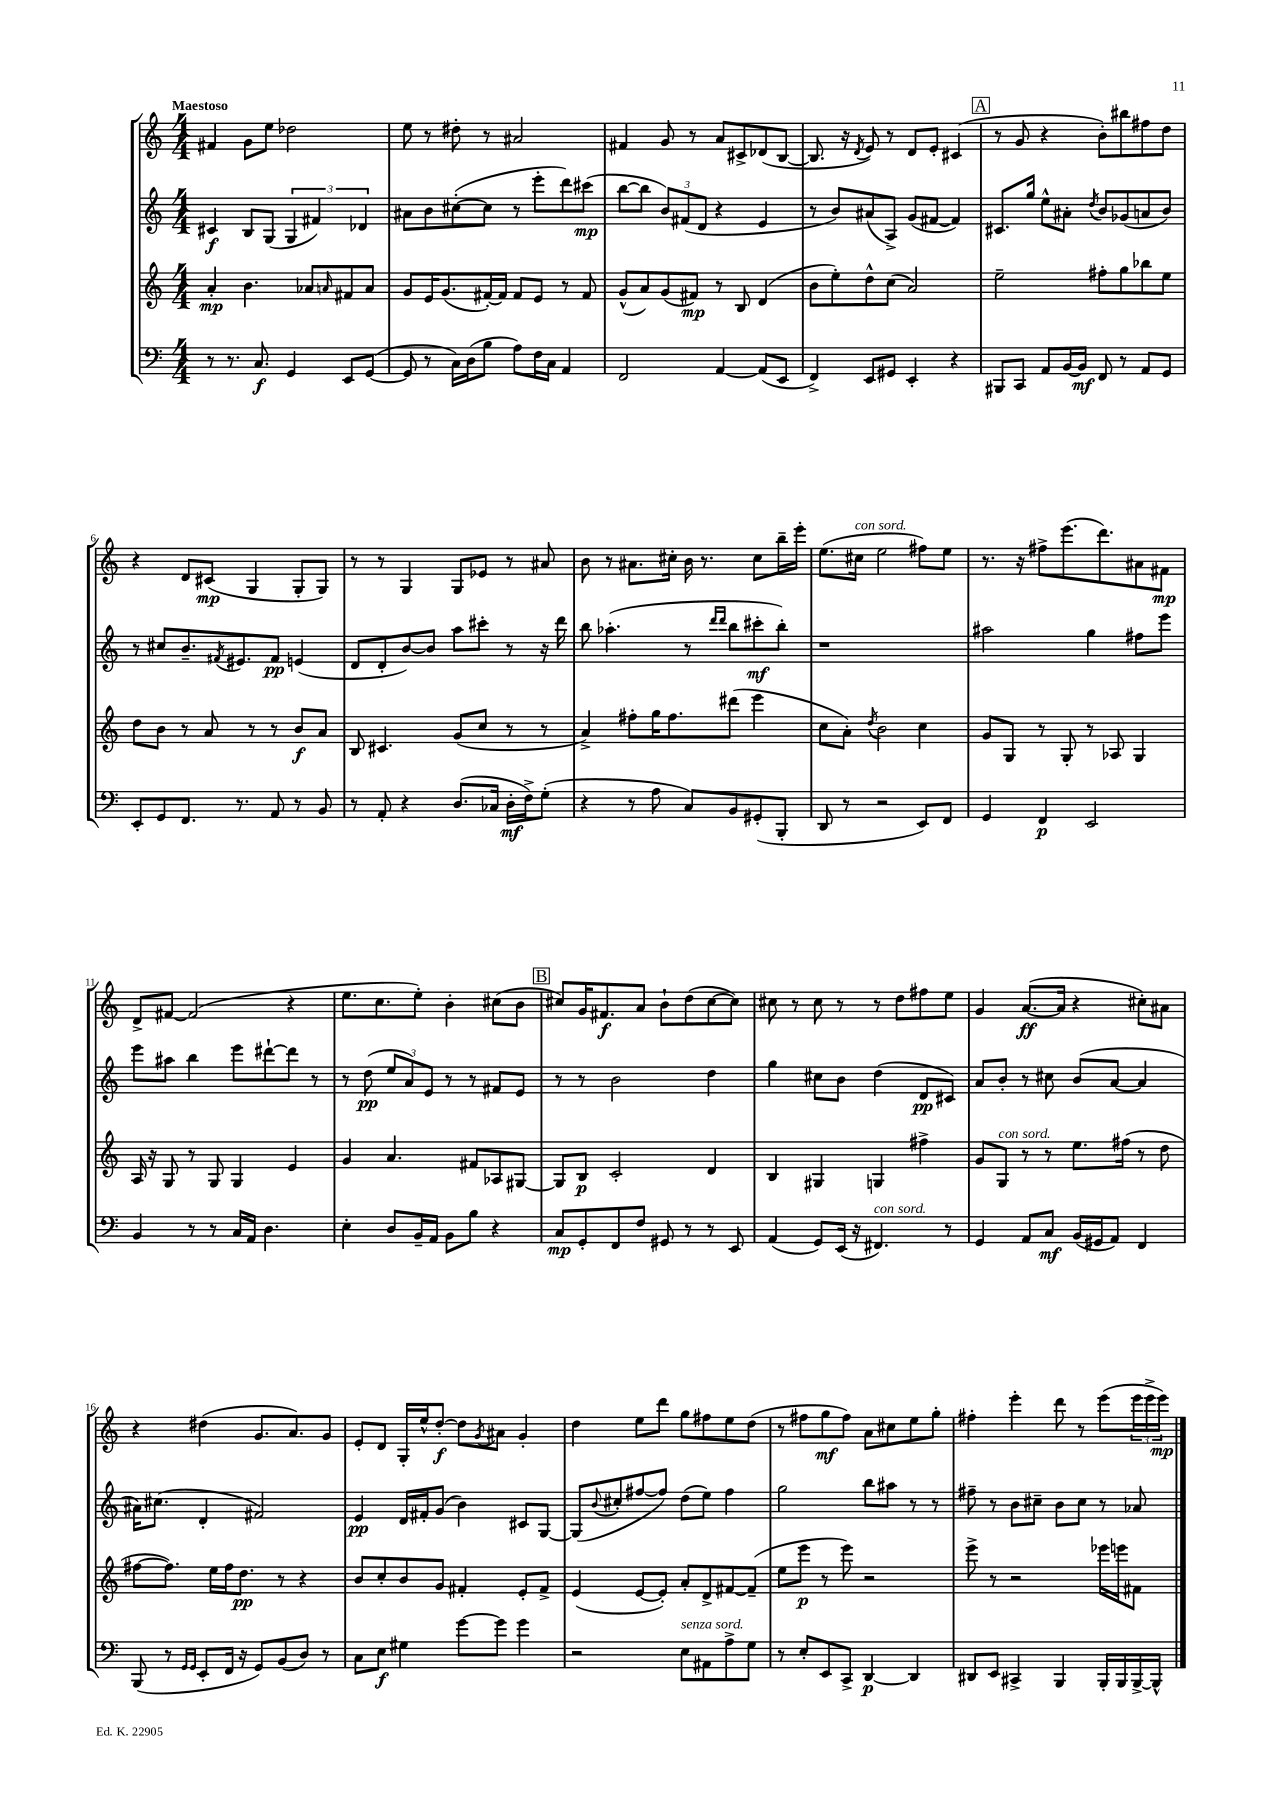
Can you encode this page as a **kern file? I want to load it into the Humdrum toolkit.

**kern	**kern	**kern	**kern
*staff4	*staff3	*staff2	*staff1
*clefF4	*clefG2	*clefG2	*clefG2
*k[]	*k[]	*k[]	*k[]
*M4/4	*M4/4	*M4/4	*M4/4
8r	4a'	4c#	4f#
8.r	.	.	.
.	4.b	8B	8g
8.C	.	.	.
.	.	(8G	8ee
4GG	.	6G	2dd-
.	8a-	.	.
.	.	6f#)	.
.	16qqa	.	.
8EE	8f#	.	.
.	.	6d-	.
([8GG	8a	.	.
=	=	=	=
8GG]	8g	8a#	8ee
8r	16e	8b	8r
.	(8.g	.	.
16C)	.	([8cc#'	8dd#'
(16D	.	.	.
8B	[16f#')	8cc#]	8r
.	16f#]	.	.
8A)	8f#	8r	2a#
16F	8e	8eee'	.
16C	.	.	.
4AA	8r	8ddd)	.
.	8f#	(8ccc#	.
=	=	=	=
2FF	(8g^^	[8bb	4f#
.	8a)	8bb]	.
.	(8g	12b)	8g
.	.	(12f#	.
.	8f#)	.	8r
.	.	12d	.
[4AA	8r	4r	8a
.	8B	.	8c#^
(8AA]	(4d	4e	(8d-
8EE	.	.	[8B
=	=	=	=
4FF^)	8b	8r	8.B]
.	8ee')	8b)	.
.	.	.	16r
.	.	.	8qd
8EE	8dd^^	(8a#	8e)
8GG#	(8cc	8A^)	8r
4EE'	2a)	(8g	8d
.	.	[8f#	8e'
4r	.	4f#])	(4c#
=	=	=	=
8BBB#	2ee~	8.c#	8r
8CC	.	.	8g
.	.	16gg	.
8AA	.	8ee^^	4r
[16BB	.	8a#'	.
16BB]	.	.	.
.	.	8qdd	.
8FF	8ff#'	8b	8b')
8r	8gg	(8g-	8bb#
8AA	8bb-	8a	8ff#
8GG	8ee	8b)	8dd
=	=	=	=
8EE'	8dd	8r	4r
8GG	8b	8cc#	.
8.FF	8r	8.b~	8d
.	8a	.	(8c#
.	.	8qf#	.
8.r	.	8.e#	.
.	8r	.	4G
8AA	8r	8f#	.
8r	8b	(4e	8G'
8BB	8a	.	8G)
=	=	=	=
8r	8B	8d	8r
8AA'	4.c#	8d'	8r
4r	.	[8b)	4G
.	.	8b]	.
(8.D	(8g	8aa	8G
.	8cc	8ccc#'	8e-
16C-	.	.	.
16D'	8r	8r	8r
16F^)	.	.	.
(8G'	8r	16r	8a#
.	.	16ddd	.
=	=	=	=
4r	4a^)	8bb	8b
.	.	(4.aa-'	8r
8r	8ff#'	.	8.a#
8A	16gg	.	.
.	8.ff#	.	16cc#'
8C)	.	8r	16b
.	.	.	8.r
.	.	16qqddd	.
.	.	16qqddd	.
8BB	(8ddd#	8bb	.
(8GG#'	4eee	8ccc#'	8cc#
8BBB'	.	8bb')	16bb~
.	.	.	16eee'
=	=	=	=
8DD	8cc	1r	(8.ee
8r	8a')	.	.
.	.	.	16cc#
.	8qdd	.	.
2r	2b	.	2ee
8EE)	4cc	.	8ff#)
8FF	.	.	8ee
=	=	=	=
4GG	8g	2aa#	8.r
.	8G	.	.
.	.	.	16r
4FF	8r	.	8ff#^
.	8G'	.	(8.eee
2EE	8r	4gg	.
.	.	.	8.ddd)
.	8A-	.	.
.	4G	8ff#	8a#
.	.	8eee	8f#
=	=	=	=
4BB	16A	8eee	8d^
.	16r	.	.
.	8G	8aa#	[8f#
8r	8r	4bb	(2f#]
8r	8G	.	.
16C	4G	8eee	.
16AA	.	.	.
4.D	.	[8ddd#`	.
.	4e	8ddd#]	4r
.	.	8r	.
=	=	=	=
4E'	4g	8r	8.ee
.	.	(8dd	.
.	.	.	8.cc
8D	4.a	12ee	.
.	.	12a)	.
16BB~	.	.	8ee')
.	.	12e	.
16AA	.	.	.
8BB	.	8r	4b'
8B	8f#	8r	.
4r	8A-	8f#	(8cc#
.	[8G#	8e	8b
=	=	=	=
8C	8G#]	8r	8cc#)
8GG'	8B	8r	16g
.	.	.	8.f#
8FF	2c'	2b	.
8F	.	.	8a
8GG#	.	.	8b`
8r	.	.	(8dd
8r	4d	4dd	[8cc#
8EE	.	.	8cc#])
=	=	=	=
(4AA	4B	4gg	8cc#
.	.	.	8r
8GG)	4G#	8cc#	8cc#
(16EE	.	8b	8r
16r	.	.	.
4.FF#)	4G	(4dd	8r
.	.	.	8dd
.	4ff#^	8d	8ff#
8r	.	8c#)	8ee
=	=	=	=
4GG	8g	8a	4g
.	8G	8b'	.
8AA	8r	8r	([8.a
8C	8r	8cc#	.
.	.	.	16a]
(16BB	8.ee	(8b	4r
16GG#	.	.	.
8AA)	.	[8a	.
.	(16ff#	.	.
4FF	8r	4a]	8cc#')
.	8dd	.	8a#
=	=	=	=
(8BBB	[8ff#	16a#)	4r
.	.	(8.cc#	.
8r	8.ff#])	.	.
16qqGG	.	.	.
16qqGG	.	.	.
8EE'	.	4d'	(4dd#
.	16ee	.	.
16FF	16ff#	.	.
16r	8.dd	.	.
8GG)	.	2f#)	8.g
(8BB	8r	.	.
.	.	.	8.a)
8D)	4r	.	.
8r	.	.	8g
=	=	=	=
8C	8b	4e	8e'
8E	8cc'	.	8d
4G#	8b	16d	16G'
.	.	16f#'	16ee^^
.	8g	(8g	[8dd'
[8g	4f#'	4b)	8dd]
.	.	.	8qg
8g]	.	.	8a#
4g	8e'	8c#	4g'
.	8f#^	[8G	.
=	=	=	=
2r	(4e	(8G]	4dd
.	.	8qqb	.
.	.	8cc#'	.
.	[8e	[8ff#	8ee
.	8e'])	8ff#])	8ddd
8E	8a'	(8dd	8gg
8AA#	8d^	8ee)	8ff#
8A^	[8f#	4ff#	8ee
8G	(8f#~]	.	(8dd
=	=	=	=
8r	8ee	2gg	8r
8E'	8eee	.	8ff#
8EE	8r	.	8gg
8CC^	8eee)	.	8ff#)
[4DD	2r	8bb	8a
.	.	8aa#	8cc#
4DD]	.	8r	8ee
.	.	8r	8gg'
=	=	=	=
8DD#	8eee^	8ff#~	4ff#'
8EE	8r	8r	.
4CC#^	2r	8b	4eee'
.	.	8cc#~	.
4BBB	.	8b	8ddd
.	.	8cc#	8r
16BBB'	16eee-	8r	(8eee
16BBB	16eee	.	.
[16BBB^	8f#	8a-	24eee
.	.	.	24eee^
16BBB^^]	.	.	.
.	.	.	24eee)
==	==	==	==
*-	*-	*-	*-
